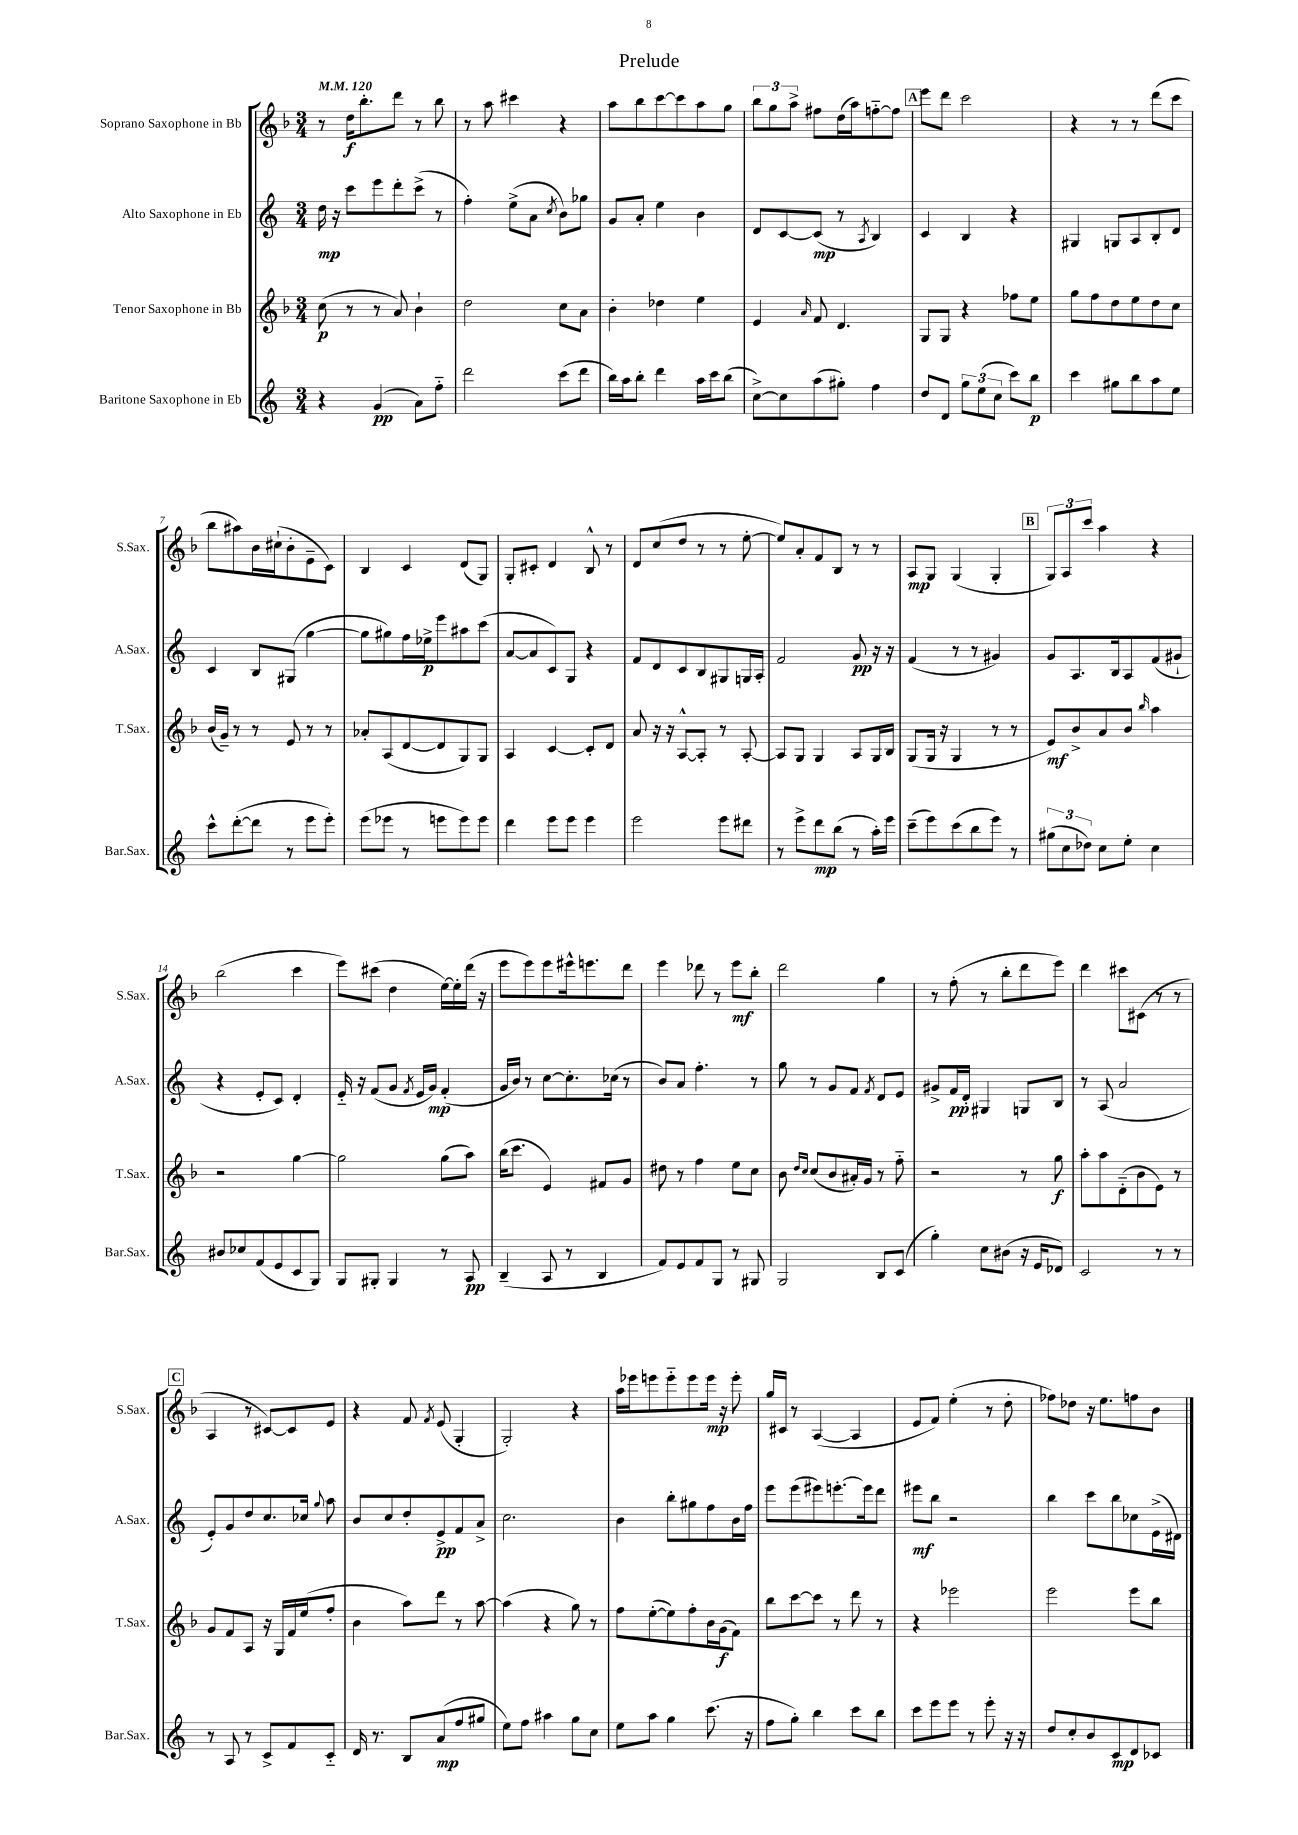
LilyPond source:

\header { title = "Prelude" }
<<
\new StaffGroup <<
\new Staff = "s0" \with { instrumentName = "Soprano Saxophone in Bb" shortInstrumentName = "S.Sax." } {
    \clef treble \key f \major \numericTimeSignature \time 3/4 \tempo 4 = 120
    \autoBeamOff r8 d''16[\f bes''8.-. d'''8] r8 bes''8 |
    r8 a''8 cis'''4 r4 |
    a''8[ bes''8 c'''8~ c'''8 a''8 g''8] |
    \tuplet 3/2 { bes''8[ g''8 a''8]-> } fis''8[ d''16( a''16) f''8~-_ f''8] |
    \mark \markup { \box "A" } e'''8[ d'''8] c'''2 |
    r4 r8 r8 d'''8[( c'''8] |
    bes''8[ ais''8) bes'16 cis''16-!( bes'8-. e'8-- c'8]) |
    bes4 c'4 d'8[( g8]) |
    g8[-. cis'8]-. d'4 bes8-^ r8 |
    d'8[ c''8( d''8] r8 r8 e''8~-. |
    e''8[) a'8-. f'8 bes8] r8 r8 |
    a8[\mp g8] g4( g4-. |
    \mark \markup { \box "B" } \tuplet 3/2 { g8[) a8 c'''8] } a''4 r4 |
    bes''2( c'''4 |
    e'''8[) cis'''8]( d''4 e''16[~) e''16-. d'''16]( r16 |
    e'''8[ e'''8) e'''8 eis'''16-^ e'''8. d'''8] |
    e'''4 des'''8 r8 e'''8[\mf bes''8]-. |
    d'''2 g''4 |
    r8 f''8-.( r8 bes''8[-. d'''8 e'''8]) |
    d'''4 cis'''8[ cis'8]( r8 r8 |
    \mark \markup { \box "C" } a4 r8 cis'8[~) cis'8 e'8] |
    r4 f'8 \acciaccatura { f'8 } e'8( g4-. |
    g2-.) r4 |
    a''16[ ees'''16 e'''8 e'''8-_ e'''8 e'''16]\mp r16 e'''8-. |
    g''16[ cis'16] r8 a4~( a4 |
    e'8[ f'8]) e''4-.( r8 d''8-. |
    fes''8[) des''8] r16 e''8.[ f''8 bes'8] \bar "|." |
}
\new Staff = "s1" \with { instrumentName = "Alto Saxophone in Eb" shortInstrumentName = "A.Sax." } {
    \clef treble \key c \major \numericTimeSignature \time 3/4
    \autoBeamOff d''16\mp r16 c'''8[ e'''8 d'''8-. c'''8]->( r8 |
    f''4-.) e''8[->( a'8] \acciaccatura { c''8 } b'8[) ges''8] |
    g'8[ a'8]-. e''4 b'4 |
    d'8[ c'8~ c'8]\mp( r8 \acciaccatura { a8 } b4) |
    \mark \markup { \box "A" } c'4 b4 r4 |
    gis4 g8[ a8 b8-. d'8] |
    c'4 b8[ gis8]( g''4~ |
    g''8[ gis''8) f''16 ees''16->\p e'''8 ais''8 c'''8]( |
    a'8[~ a'8 c'8) g8] r4 |
    f'8[ d'8 c'8 b8 gis8 g16 a16]-. |
    f'2 g'8\pp r16 r16 |
    f'4( r8 r8 gis'4) |
    \mark \markup { \box "B" } g'8[ a8. b16 a8 f'8( gis'8]-! |
    r4 e'8[-. c'8]) d'4-. |
    e'16-_ r16 f'8[( g'8] \acciaccatura { f'8 } e'16[ g'16]\mp) f'4-.( |
    g'16[ b'16]) r8 c''8[~ c''8.-. ces''16]( r8 |
    b'8[) a'8] f''4.-. r8 |
    g''8 r8 g'8[ f'8] \acciaccatura { f'8 } d'8[ e'8] |
    gis'8[-> f'16\pp d'16]-. gis4 g8[ b8] |
    r8 a8( a'2 |
    \mark \markup { \box "C" } e'8[-.) g'8 d''8 c''8. ces''16] \appoggiatura { g''8 } a''8 |
    b'8[ c''8 d''8-. e'8->\pp f'8 a'8]-> |
    c''2. |
    b'4 b''8[-. gis''8 f''8 b'16 f''16] |
    e'''8[ e'''8( eis'''8) e'''8.~-. e'''16 d'''8] |
    eis'''8[\mf b''8] r2 |
    b''4 c'''8[ b''8 ces''8 e'16->( dis'16]) \bar "|." |
}
\new Staff = "s2" \with { instrumentName = "Tenor Saxophone in Bb" shortInstrumentName = "T.Sax." } {
    \clef treble \key f \major \numericTimeSignature \time 3/4
    \autoBeamOff c''8\p( r8 r8 a'8) bes'4-! |
    d''2 c''8[ a'8] |
    bes'4-. des''4 e''4 |
    e'4 \grace { a'16 } f'8 d'4. |
    \mark \markup { \box "A" } g8[ g8] r4 fes''8[ e''8] |
    g''8[ f''8 d''8 e''8 d''8 c''8] |
    bes'16[( g'16]--) r8 r8 e'8 r8 r8 |
    aes'8[-. a8( d'8~ d'8 g8) g8] |
    a4 c'4~ c'8[-. d'8] |
    a'8 r16 r16 a8[~-^ a8]-. r8 a8~-. |
    a8[ g8] g4 a8[ g16 bes16] |
    g8[( g16] r16 g4 r8 r8 |
    \mark \markup { \box "B" } e'8[\mf) bes'8-> a'8 bes'8] \grace { bes''16 } a''4 |
    r2 g''4~ |
    g''2 g''8[( a''8]) |
    bes''16[( c'''8.] e'4) fis'8[ g'8] |
    dis''8 r8 f''4 e''8[ c''8] |
    bes'8 \grace { d''16[ c''16] } c''8[( bes'8 ais'16-.) g'16] r8 f''8-_ |
    r2 r8 g''8\f |
    a''8[-. a''8 d'8-_( bes'8 e'8]) r8 |
    \mark \markup { \box "C" } g'8[ f'8 a8] r16 g16[ f'16 e''16( f''8]-. |
    bes'4 a''8[) d'''8] r8 a''8~ |
    a''4( r4 g''8) r8 |
    f''8[ e''8~-.( e''8) f''8-. bes'16 g'16\f( f'8]) |
    bes''8[ c'''8~ c'''8] r8 d'''8 r8 |
    r4 ees'''2 |
    e'''2 e'''8[ bes''8] \bar "|." |
}
\new Staff = "s3" \with { instrumentName = "Baritone Saxophone in Eb" shortInstrumentName = "Bar.Sax." } {
    \clef treble \key c \major \numericTimeSignature \time 3/4
    \autoBeamOff r4 g'4\pp( a'8[) f''8]-_ |
    d'''2 c'''8[( d'''8] |
    b''16[) a''16 b''8]-. d'''4 a''16[ c'''16 b''8]( |
    c''8[~->) c''8 a''8( gis''8]-.) f''4 |
    \mark \markup { \box "A" } d''8[ d'8] \tuplet 3/2 { g''8[ e''8( c''8] } c'''8[) b''8]\p |
    c'''4 gis''8[ b''8 a''8 e''8] |
    c'''8[-^ d'''8~-.( d'''8] r8 e'''8[ e'''8]-.) |
    e'''8[( ees'''8] r8 e'''8[ e'''8) e'''8] |
    d'''4 e'''8[ e'''8] e'''4 |
    e'''2 e'''8[ dis'''8] |
    r8 e'''8[-> d'''8\mp b''8]( r8 a''16[-.) e'''16] |
    c'''8[--( e'''8) c'''8( b''8 e'''8]) r8 |
    \mark \markup { \box "B" } \tuplet 3/2 { gis''8[( c''8 des''8]) } c''8[ e''8]-. c''4 |
    bis'8[ ces''8 f'8( e'8 c'8 g8]) |
    g8[ gis8]-. gis4 r8 a8\pp |
    b4--( a8 r8 b4 |
    f'8[) e'8 f'8 g8] r8 gis8 |
    g2 b8[ c'8]( |
    g''4-.) c''8[ bis'8]( r16 e'16[ des'8]) |
    c'2 r8 r8 |
    \mark \markup { \box "C" } r8 a8 r8 c'8[-> f'8 c'8]-_ |
    d'16 r8. b8[ a'8\mp( f''8 gis''8] |
    e''8[) f''8] ais''4 g''8[ c''8] |
    e''8[ a''8] g''4 c'''8.( r16 |
    f''8[ g''8]-.) b''4 c'''8[ b''8] |
    c'''8[ e'''8 e'''8] r8 e'''8-. r16 r16 |
    d''8[ c''8-. b'8 c'8\mp d'8 ces'8] \bar "|." |
}
>>
>>
